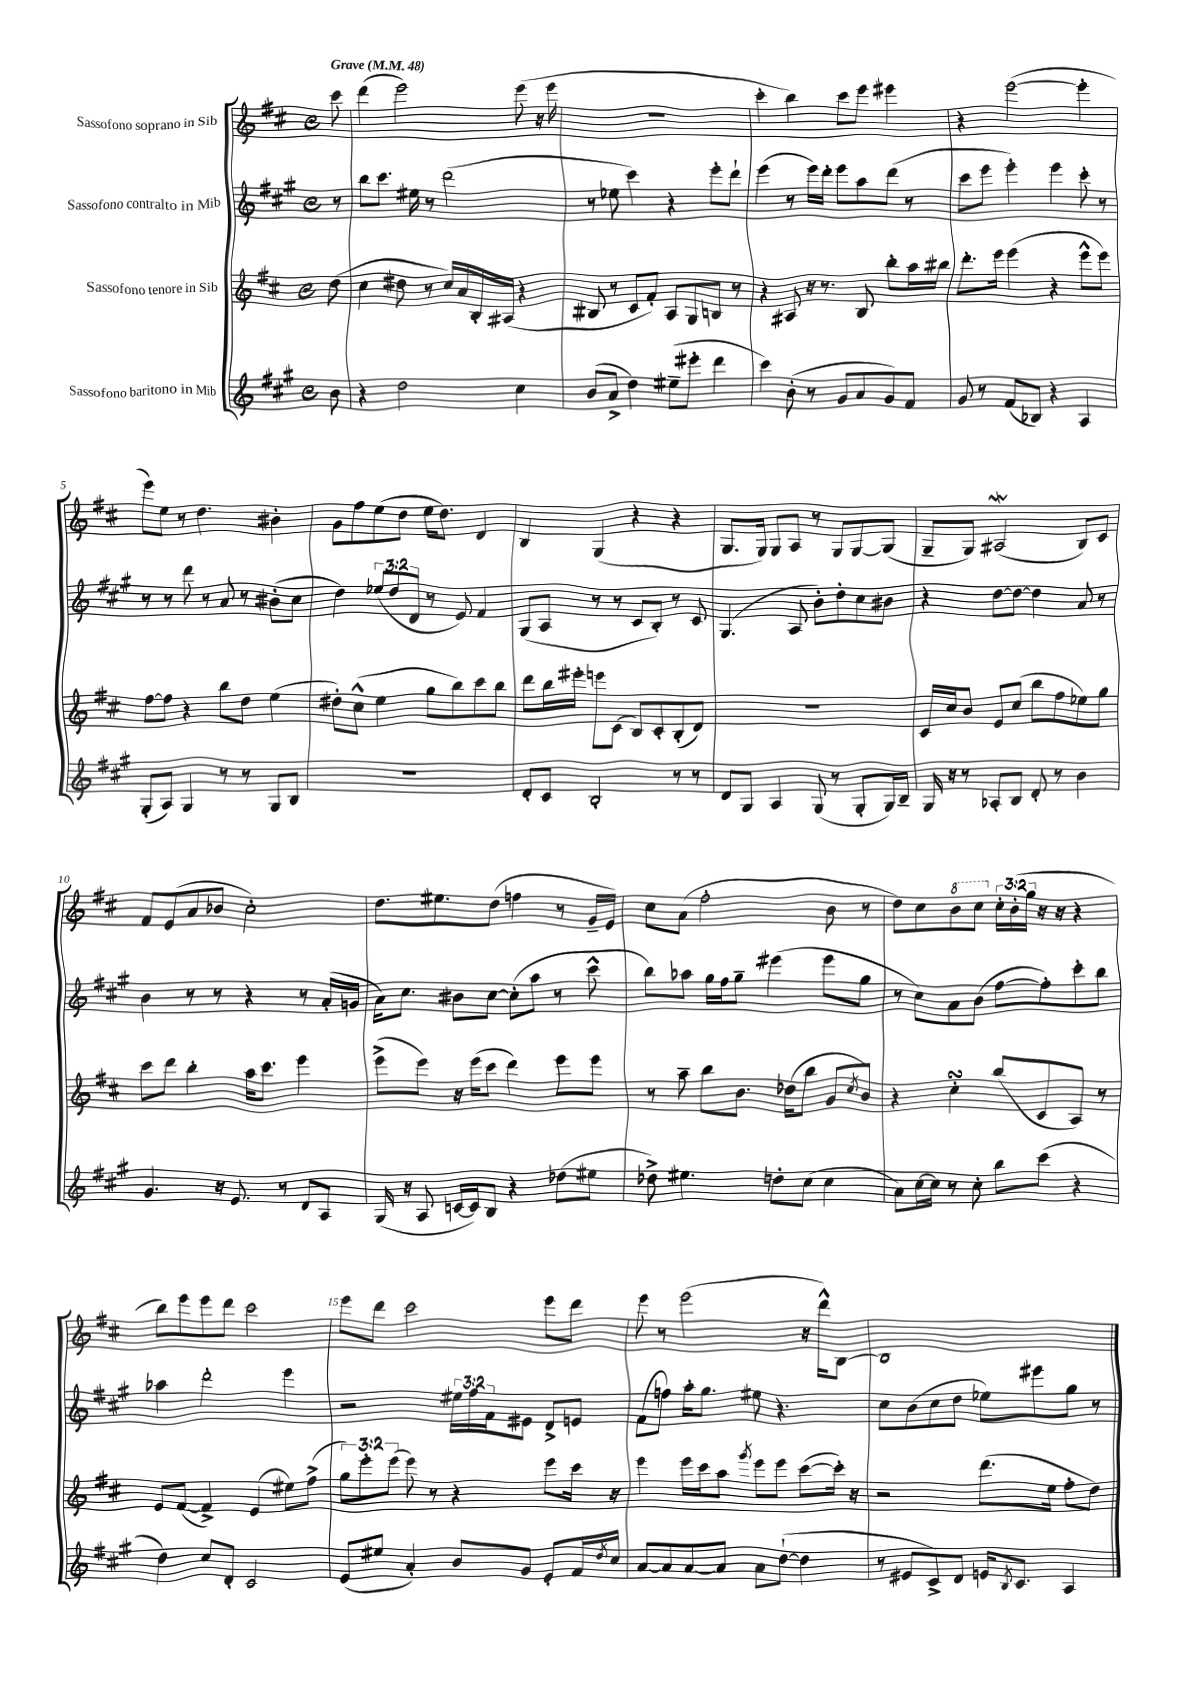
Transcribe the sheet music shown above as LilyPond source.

<<
\new StaffGroup <<
\new Staff = "s0" \with { instrumentName = "Sassofono soprano in Sib" } {
    \clef treble \key d \major \defaultTimeSignature \time 4/4 \override Staff.TupletNumber.text = #tuplet-number::calc-fraction-text \partial 8 \tempo "Grave" 4 = 48
    cis'''8 |
    d'''4( e'''2) e'''8( r16 e'''16 |
    R1 |
    cis'''4-. b''4) cis'''8 e'''8 eis'''4 |
    r4 e'''2~( e'''4-. |
    e'''8) e''8 r8 d''4. bis'4-. |
    g'8 fis''8 e''8( d''8 e''16 d''8.) d'4 |
    b4 g4( r4 r4 |
    g8. g16) g8 a8 r8 g8 g8~ g8( |
    g8-- g8) ais2\mordent( b8) cis'8 |
    fis'8 e'8( a'8 bes'8 cis''2-.) |
    d''8. eis''8. d''8( f''4 r8 g'16-- e'16) |
    cis''8 a'8( fis''2-. b'8 r8 |
    d''8) cis''8 \ottava #1 b''8 cis'''8 \ottava #0 \tuplet 3/2 { cis''16-. b'16-.( g''16 } r16 r16 r4 |
    b''8) e'''8 e'''8 d'''8 cis'''2 |
    e'''8 d'''8 cis'''2 e'''8 d'''8 |
    e'''8 r8 e'''2( r16 d'''16-^) b8~ |
    b1 \bar "|." |
}
\new Staff = "s1" \with { instrumentName = "Sassofono contralto in Mib" } {
    \clef treble \key a \major \defaultTimeSignature \time 4/4 \override Staff.TupletNumber.text = #tuplet-number::calc-fraction-text \partial 8
    r8 |
    b''8 cis'''8. eis''16 r8 d'''2( |
    r8 ees''8 cis'''4) r4 e'''8-. d'''8-! |
    e'''4( r8 e'''16) d'''16-. e'''8 a''8 d'''8( r8 |
    cis'''8 e'''8 e'''4-.) e'''4 cis'''8-. r8 |
    r8 r8 d'''8 r8 a'8 r8 bis'8-.( cis''8 |
    d''4) \tuplet 3/2 { ees''8( d''8 d'8 } r8 e'8) fis'4 |
    gis8( a8 r8 r8 cis'8 b8-.) r8 cis'8 |
    gis4.( a8 b'8-.) d''8-. cis''8 bis'8 |
    r4 d''8~ d''8~ d''4 a'8 r8 |
    b'4 r8 r8 r4 r8 a'16-.( g'16 |
    a'16) cis''8. bis'8 cis''8~ cis''8-.( a''8 r8 cis'''8-^ |
    b''8) aes''8 gis''16 fis''16 gis''8-- eis'''4( eis'''8 gis''8 |
    r8 cis''8) a'8 b'8( fis''8~ fis''8-.) cis'''8-. b''8 |
    aes''4 d'''2-. e'''4 |
    r2 \tuplet 3/2 { eis''16 fis''16 fis'16 } eis'8 d'8-> e'8 |
    fis'8( f''8) a''16-. gis''8. eis''8 r4. |
    cis''8 b'8( cis''8 d''8 ees''8) eis'''8 gis''8 r8 \bar "|." |
}
\new Staff = "s2" \with { instrumentName = "Sassofono tenore in Sib" } {
    \clef treble \key d \major \defaultTimeSignature \time 4/4 \override Staff.TupletNumber.text = #tuplet-number::calc-fraction-text \partial 8
    d''8( |
    cis''4 dis''8 r8 cis''16) a'16 b16-. ais16( r4 |
    bis8 r8 cis'8 fis'8-.) a8 g8 b8 r8 |
    r4 ais8 r16 r8. b8 b''8-. a''16 bis''16 |
    d'''8.-. e'''16 e'''4( r4 e'''8-^ e'''8) |
    fis''8~ fis''8 r4 b''8 d''8 e''4( |
    dis''8-.) cis''8-^( e''4 g''8 b''8) cis'''8 b''8 |
    d'''8 b''16 eis'''16-. e'''8 cis'8( b8) cis'8-. b8-.( d'8) |
    R1 |
    cis'16 cis''16 b'8 e'8 cis''8( b''8 fis''8 ees''8) g''8 |
    cis'''8 d'''8 b''4-. a''16 cis'''8. e'''4 |
    e'''8->( e'''8) r16 e'''16( cis'''8 d'''4) e'''8 e'''8 |
    r8 a''8-- b''8 b'8. des''16( b''8 g'8 \acciaccatura { cis''8 } b'8) |
    r4 cis''4-.\turn b''8( cis'8 a8) r8 |
    e'8 fis'8~( fis'4->) e'4( eis''8) fis''8->( |
    \tuplet 3/2 { g''8) e'''8-. e'''8( } e'''8) r8 r4 e'''8 cis'''16 r16 |
    e'''4 e'''16 cis'''16 a''8 \acciaccatura { g'''8 } e'''8 e'''8 cis'''8~( cis'''16-.) r16 |
    r2 d'''8.( e''16 fis''8-. d''8) \bar "|." |
}
\new Staff = "s3" \with { instrumentName = "Sassofono baritono in Mib" } {
    \clef treble \key a \major \defaultTimeSignature \time 4/4 \partial 8
    b'8 |
    r4 d''2 cis''4 |
    b'8( a'8-> d''4) eis''8--( eis'''8-. d'''4 |
    cis'''4) b'8-.( r8 gis'8 a'8 gis'8) fis'8 |
    gis'8 r8 fis'8( bes8) r4 a4 |
    gis8-.( a8) gis4 r8 r8 gis8 b8 |
    R1 |
    d'8-. cis'8 b2-. r8 r8 |
    d'8 gis8 a4 gis8( r8 gis8-. gis16) b16-- |
    gis16 r16 r8 aes8-. b8 d'8-. r8 b'4 |
    gis'4. r16 e'8. r8 d'8 a8 |
    gis16( r16 a8 c'16~ c'16) b8 r4 des''8( eis''8 |
    des''8->) eis''4. d''8-. cis''8( cis''4 |
    a'8) cis''16~ cis''16 r8 cis''8-. b''8 cis'''8( r4 |
    d''4) cis''8 d'8-. cis'2 |
    e'8( eis''8 a'4-.) b'8 gis'8 e'8-. fis'16 \acciaccatura { d''8 } cis''16 |
    a'8~ a'8 a'8~ a'8 a'8 d''8~-!( d''4 |
    r8 eis'8 cis'8->) d'8 e'16 \acciaccatura { b8 } cis'8. a4 \bar "|." |
}
>>
>>
\layout { \context { \Score \override BarNumber.break-visibility = ##(#f #t #t) barNumberVisibility = #(every-nth-bar-number-visible 5) } }
